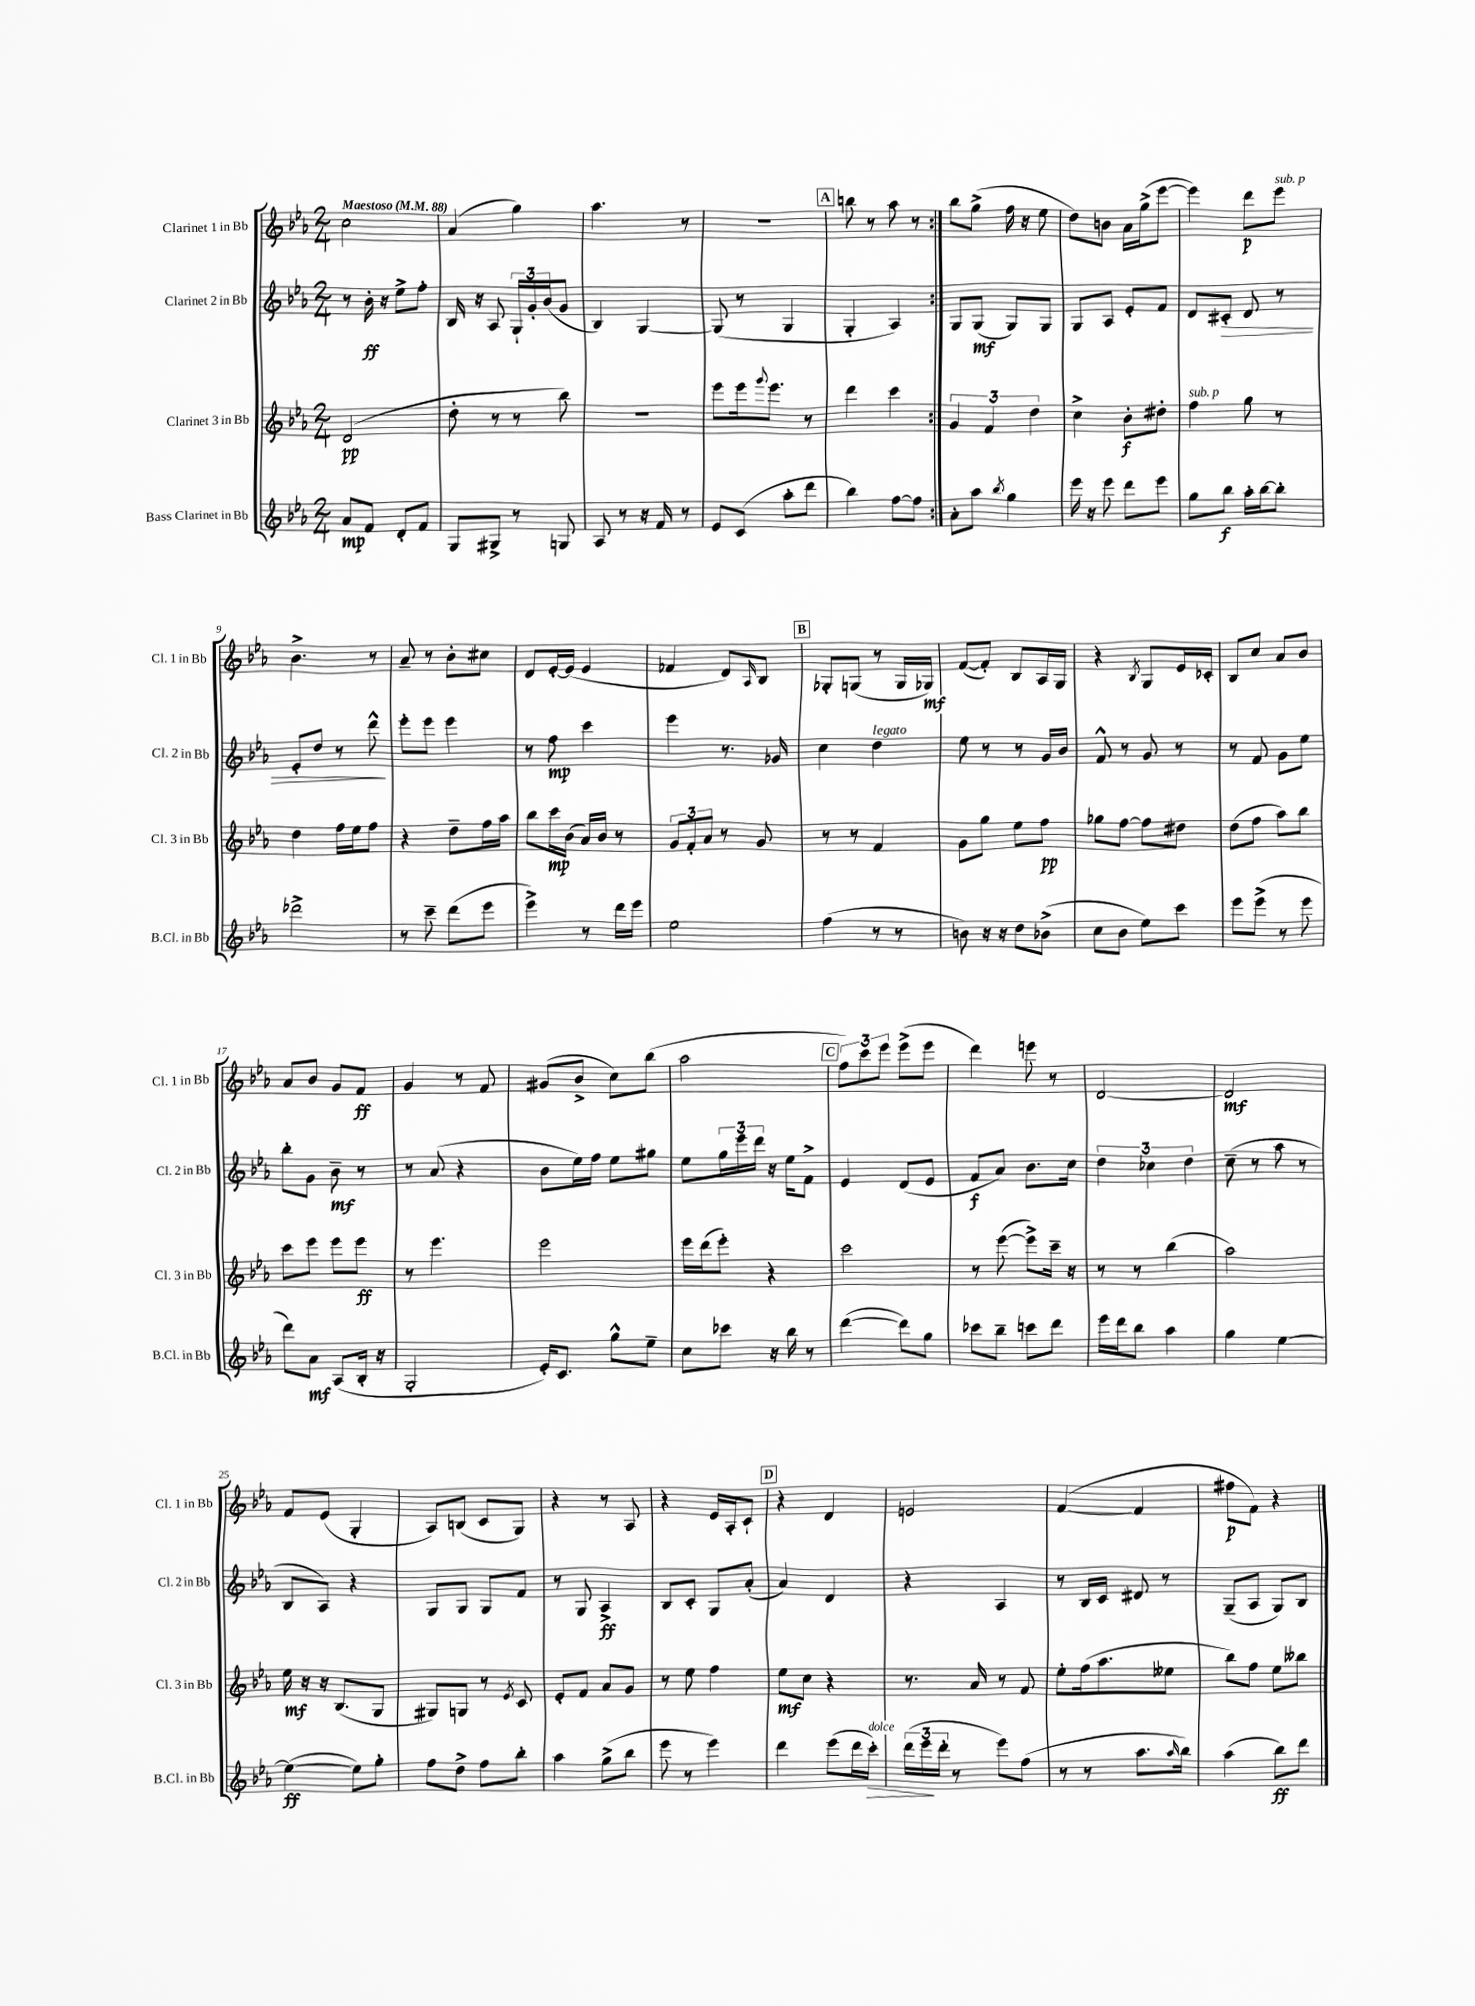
<<
\new StaffGroup <<
\new Staff = "s0" \with { instrumentName = "Clarinet 1 in Bb" shortInstrumentName = "Cl. 1 in Bb" } {
    \clef treble \key ees \major \numericTimeSignature \time 2/4 \tempo "Maestoso" 4 = 88
    \repeat volta 2 { c''2 |
    aes'4( g''4) |
    aes''4. r8 |
    R2 |
    \mark \markup { \box "A" } b''8 r8 aes''8 r8 | }
    bes''8 g''8->( f''16 r16 ees''8 |
    d''8) b'8 aes'16 g''16->( ees'''8~ |
    ees'''4) d'''8\p ees'''8^\markup { \italic "sub. p" } |
    bes'4.-> r8 |
    aes'8-- r8 bes'8-. cis''8 |
    d'8 ees'16~-. ees'16( ees'4 |
    fes'4 d'8) \grace { aes16 } bes8 |
    \mark \markup { \box "B" } ges8-. g8( r8 g16 ges16\mf) |
    f'8~( f'8-.) bes8 aes16 g16 |
    r4 \acciaccatura { bes8 } g8 ees'16 ces'16-. |
    bes8 c''8 aes'8 bes'8 |
    aes'8 bes'8 g'8 f'8\ff |
    g'4 r8 f'8 |
    gis'8( bes'8-> c''8) bes''8( |
    aes''2 |
    \mark \markup { \box "C" } \tuplet 3/2 { f''8) c'''8 ees'''8 } ees'''8->( ees'''8 |
    d'''4) e'''8 r8 |
    d'2~ |
    d'2\mf |
    f'8 ees'8( g4-. |
    aes8) b8( c'8 g8) |
    r4 r8 aes8 |
    r4 ees'16 aes16-. c'8-! |
    \mark \markup { \box "D" } r4 d'4 |
    e'2 |
    f'4~( f'4 |
    fis''8\p f'8) r4 \bar "|." |
}
\new Staff = "s1" \with { instrumentName = "Clarinet 2 in Bb" shortInstrumentName = "Cl. 2 in Bb" } {
    \clef treble \key ees \major \numericTimeSignature \time 2/4
    \repeat volta 2 { r8 bes'16-.\ff r16 ees''8-> f''8-. |
    bes16 r16 aes8 \tuplet 3/2 { g16-! g'16-. bes'16( } g'8 |
    bes4) g4~ |
    g8( r8 g4 |
    \mark \markup { \box "A" } g4-. aes4) | }
    g8 g8\mf( g8) g8 |
    g8 aes8 ees'8-. f'8 |
    d'8 cis'8-.\> d'8 r8 |
    ees'8-. d''8 r8 d'''8-^\! |
    ees'''8-. ees'''8 ees'''4 |
    r8 f''8\mp c'''4 |
    ees'''4 r8. ges'16 |
    \mark \markup { \box "B" } c''4 d''4^\markup { \italic "legato" } |
    ees''8 r8 r8 g'16 bes'16 |
    f'8-^ r8 g'8 r8 |
    r8 f'8 g'8 ees''8 |
    bes''8-. g'8 bes'8--\mf r8 |
    r8 aes'8( r4 |
    bes'8 ees''16) f''16 ees''8 gis''8 |
    ees''8 \tuplet 3/2 { g''16 ees'''16 d'''16 } r16 ees''16 f'8-> |
    \mark \markup { \box "C" } ees'4 d'8( ees'8 |
    f'8\f aes'8) bes'8. c''16 |
    \tuplet 3/2 { d''4 ces''4 d''4 } |
    c''8--( r8 aes''8 r8 |
    bes8 aes8) r4 |
    g8 g8 g8 f'8 |
    r8 g8 aes4->\ff |
    bes8 c'8-. g8 aes'8-.( |
    \mark \markup { \box "D" } aes'4) d'4 |
    r4 aes4 |
    r8 bes16 c'16 dis'8 r8 |
    g8--( aes8 g8) bes8 \bar "|." |
}
\new Staff = "s2" \with { instrumentName = "Clarinet 3 in Bb" shortInstrumentName = "Cl. 3 in Bb" } {
    \clef treble \key ees \major \numericTimeSignature \time 2/4
    \repeat volta 2 { d'2\pp( |
    d''8-. r8 r8 bes''8) |
    r2 |
    ees'''8 ees'''16 \appoggiatura { g'''8 } ees'''8. r8 |
    \mark \markup { \box "A" } d'''4 c'''4 | }
    \tuplet 3/2 { g'4 f'4 d''4 } |
    c''4-> bes'8-.\f dis''8-. |
    f''4^\markup { \italic "sub. p" } g''8 r8 |
    d''4 f''16 ees''16 f''8 |
    r4 d''8-- f''16 aes''16 |
    bes''8 c'''16\mp bes'16( aes'16) bes'16 r8 |
    \tuplet 3/2 { g'8 f'8-. aes'8 } r8 g'8 |
    \mark \markup { \box "B" } r8 r8 f'4 |
    g'8 g''8 ees''8 f''8\pp |
    ges''8 f''8~ f''8 dis''8 |
    d''8( f''8 aes''8) bes''8 |
    c'''8 ees'''8 ees'''8 ees'''8\ff |
    r8 ees'''4. |
    ees'''2 |
    ees'''16 d'''16( ees'''8-.) r4 |
    \mark \markup { \box "C" } c'''2 |
    r8 ees'''8~( ees'''8->) c'''16-- r16 |
    r8 r8 bes''4( |
    aes''2) |
    ees''16\mf r16 r16 bes8.( g8 |
    gis8) g8 r8 \acciaccatura { ees'8 } c'8 |
    ees'8-. f'8 aes'8 g'8 |
    r8 ees''8 f''4 |
    \mark \markup { \box "D" } ees''8\mf c''8 r4 |
    r8. aes'16 r8 f'8 |
    ees''8-. f''16( aes''8. eeses''8 |
    bes''8) f''8 ees''8 beses''8 \bar "|." |
}
\new Staff = "s3" \with { instrumentName = "Bass Clarinet in Bb" shortInstrumentName = "B.Cl. in Bb" } {
    \clef treble \key ees \major \numericTimeSignature \time 2/4
    \repeat volta 2 { aes'8\mp f'8 d'8-. f'8 |
    g8 gis8-> r8 g8 |
    aes8 r8 r16 f'16 r8 |
    ees'8 c'8( aes''8-. d'''8 |
    \mark \markup { \box "A" } bes''4) f''8~ f''8 | }
    aes'8-. aes''8 \acciaccatura { bes''8 } g''4 |
    ees'''16 r16 ees'''8 d'''8 ees'''8 |
    g''8 bes''8\f aes''16-. bes''16~ bes''8-. |
    des'''2-> |
    r8 c'''8-- d'''8( ees'''8 |
    ees'''4->) r8 d'''16 ees'''16 |
    ees''2 |
    \mark \markup { \box "B" } f''4( r8 r8 |
    b'8) r16 r16 d''8 bes'8->( |
    c''8 bes'8 ees''8) c'''8 |
    ees'''8 ees'''8->( r8 ees'''8 |
    d'''8) aes'8\mf aes8( bes16-. r16 |
    g2-. |
    ees'16-.) c'8. g''8-^ ees''8-- |
    c''8 ces'''8 r16 bes''16 r8 |
    \mark \markup { \box "C" } d'''4~( d'''8) g''8 |
    ces'''8 bes''8-- c'''8 d'''8 |
    ees'''16 d'''16 bes''8 aes''4 |
    g''4 ees''4~ |
    ees''4~\ff( ees''8) g''8-. |
    f''8 d''8-> f''8 bes''8-. |
    aes''4 g''8->( bes''8 |
    ees'''8 r8 ees'''4) |
    \mark \markup { \box "D" } d'''4 ees'''8( d'''16 c'''16-.\>^\markup { \italic "dolce" }) |
    \tuplet 3/2 { d'''16( ees'''16\! d'''16-. } r8 ees'''8) f''8( |
    r8 r8 aes''8. \grace { aes''16 } bes''16) |
    aes''4( bes''8\ff) d'''8 \bar "|." |
}
>>
>>
